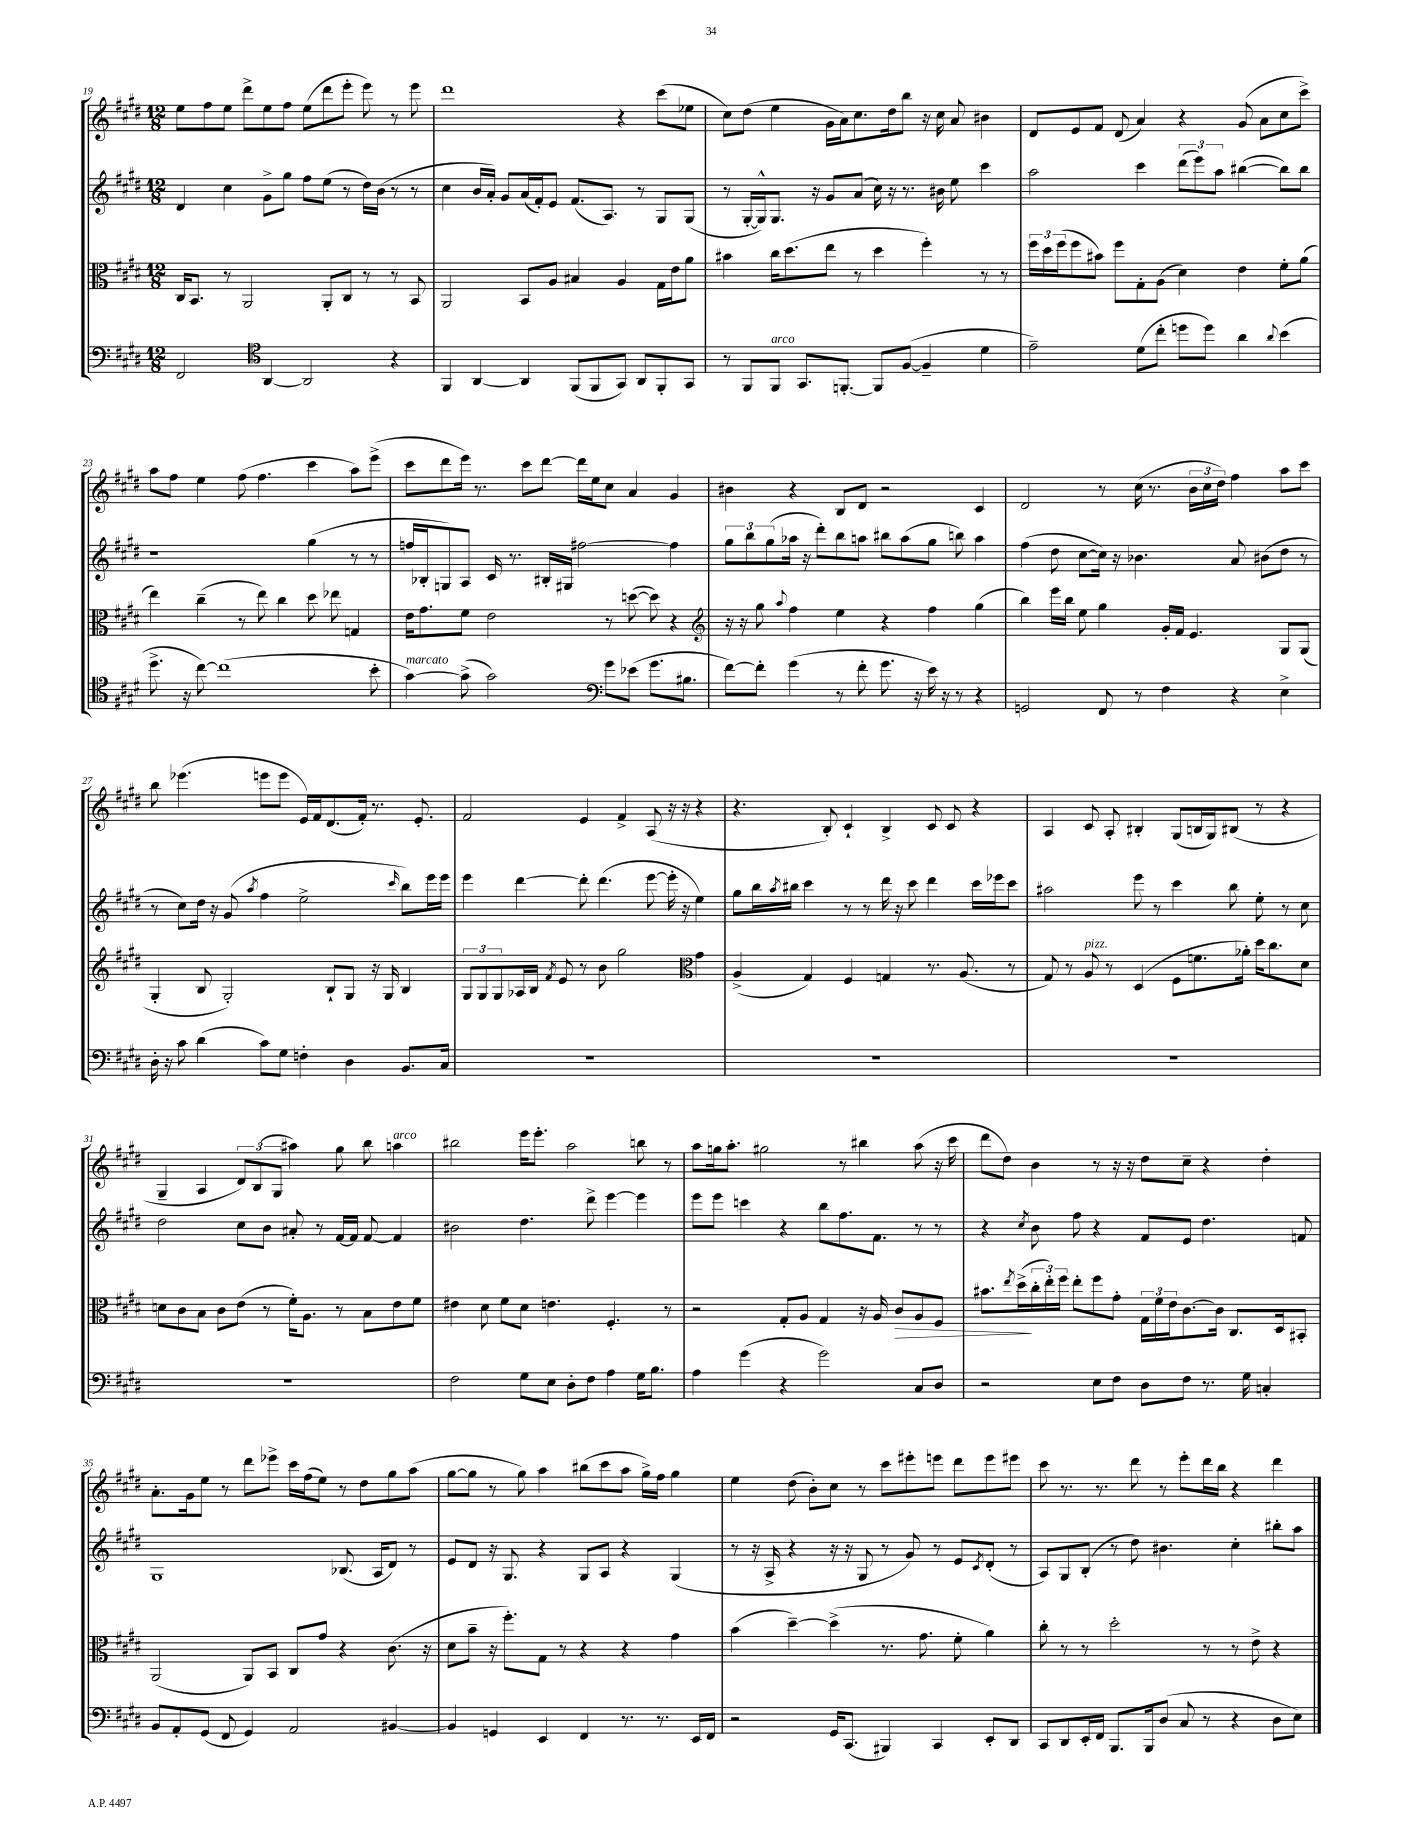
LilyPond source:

<<
\new StaffGroup <<
\new Staff = "s0" {
    \clef treble \key e \major \numericTimeSignature \time 12/8
    e''8 fis''8 e''8 dis'''8-> e''8 fis''8 e''8( dis'''8 e'''8-. e'''8) r8 e'''8 |
    dis'''1 r4 cis'''8( ees''8 |
    cis''8) dis''8( e''4 gis'16 a'16) cis''8. dis''16 b''8 r16 cis''16 a'8 bis'4 |
    dis'8 e'8 fis'8 dis'8( a'4) r4 gis'8( a'8 cis''8 cis'''8->) |
    a''8 fis''8 e''4 fis''8( fis''4. cis'''4 a''8) e'''8->( |
    cis'''8 dis'''8 e'''16) r8. cis'''8 dis'''8~ dis'''16 e''16 cis''8 a'4 gis'4 |
    bis'4 r4 b8 dis'8 r2 cis'4 |
    dis'2 r8 cis''16( r8. \tuplet 3/2 { b'16 cis''16 dis''16) } fis''4 a''8 cis'''8 |
    b''8 ees'''4.( e'''8 e'''8 e'16) fis'16 dis'8.( fis'16-.) r8. e'8.-. |
    fis'2 e'4 fis'4-> a8( r16 r16 r4 |
    r4. b8-.) cis'4-! b4-> cis'8 cis'8 r4 |
    a4 cis'8 a8-. bis4-. gis8( b16 gis16) bis8( r8 r4 |
    gis4-- a4 \tuplet 3/2 { dis'8) b8( gis8 } ais''4) gis''8 b''8 a''4^\markup { \italic "arco" } |
    bis''2 e'''16 e'''8.-. a''2 b''8 r8 |
    a''8 g''16 a''8.-. gis''2 r8 bis''4 a''8( r16 cis'''16 |
    dis'''8 dis''8) b'4 r8 r16 r16 dis''8 cis''8-- r4 dis''4-. |
    a'8.-. gis'16 e''8 r8 dis'''8 ees'''8-> cis'''16 fis''16( e''8) r8 dis''8 gis''8 a''8( |
    gis''8~ gis''8 r8 gis''8) a''4 bis''8( cis'''8 a''8 gis''16->) fis''16 gis''4 |
    e''4 dis''8( b'8-.) cis''8 r8 cis'''8 eis'''8-. e'''8 dis'''8 e'''8 eis'''8 |
    cis'''8 r8. r8. dis'''8 r8 e'''8-. dis'''16 b''16 r4 dis'''4 \bar "|." |
}
\new Staff = "s1" {
    \clef treble \key e \major \numericTimeSignature \time 12/8
    dis'4 cis''4 gis'8-> gis''8 fis''8 e''8( r8 dis''16) b'16( r8 r8 |
    cis''4 b'16 a'16-.) gis'8 a'16( fis'16-.) e'8 fis'8.( a8.) r8 gis8 gis8( |
    r8 gis16~-. gis16-^) gis8. r16 gis'8 a'8( cis''16) r16 r8. bis'16 e''8 cis'''4 |
    a''2 cis'''4 \tuplet 3/2 { dis'''8( e'''8) a''8 } bis''4~( bis''8) bis''8 |
    r1 gis''4( r8 r8 |
    f''16 bes16-. g8) a8 cis'16 r8. bis16-. gis16 fis''2~ fis''4 |
    \tuplet 3/2 { gis''8 b''8 gis''8( } aes''16 r16 dis'''8-.) b''8 a''8 bis''8 a''8( gis''8 b''8) a''4 |
    fis''4( dis''8 cis''8~ cis''16) r16 bes'4. a'8 bis'8( dis''8 r8 |
    r8 cis''8) dis''16 r16 gis'8( \acciaccatura { a''8 } fis''4 e''2-> \grace { cis'''16 } b''8) e'''16 e'''16 |
    e'''4 dis'''4~ dis'''8-. dis'''4.( e'''8~ e'''16-. r16 e''4) |
    gis''8 b''16 \acciaccatura { a''8 } bis''16 cis'''4 r8 r8 dis'''16 r16 cis'''8 dis'''4 cis'''16 ees'''16 cis'''8 |
    ais''2 e'''8 r8 cis'''4 b''8 e''8-. r8 cis''8 |
    dis''2 cis''8 b'8 ais'8-. r8 fis'16~ fis'16 fis'8~ fis'4 |
    bis'2 dis''4. dis'''8-> e'''4~ e'''4 |
    e'''8 e'''8 c'''4 r4 b''8 fis''8. fis'8. r8 r8 |
    r4 \acciaccatura { cis''8 } b'8 fis''8 r4 fis'8 e'8 dis''4. f'8 |
    gis1 bes8.( a16 dis'8) r8 |
    e'8 dis'8 r16 gis8. r4 gis8 a8 r4 gis4( |
    r8 r16 a16-> r4 r16 r16 gis8 r8 gis'8) r8 e'8 \acciaccatura { cis'8 } dis'8-.( r8 |
    a8) gis8 b8-.( r8 dis''8) bis'4. cis''4-. bis''8-. a''8 \bar "|." |
}
\new Staff = "s2" {
    \clef alto \key e \major \numericTimeSignature \time 12/8
    cis16 b,8. r8 a,2 a,8-. cis8 r8 r8 b,8 |
    a,2 b,8 a8 bis4 a4 gis16 e'16 a'8 |
    bis'4 cis''16 dis''8.( e''8 r8 dis''4 fis''4-.) r8 r8 |
    \tuplet 3/2 { fis''16 dis''16 fis''16( } fis''8 bis'8) fis''8 gis8-. a8( dis'4) e'4 fis'8-. a'8( |
    e''4) cis''4--( r8 e''8) cis''4 dis''8 ees''8 g4 |
    e'16 gis'8. fis'8 e'2 r8 d''8~( d''8) r4 |
    \clef treble r16 r16 gis''8 \appoggiatura { a''8 } fis''4 e''4 r4 fis''4 gis''4( |
    b''4) e'''16 b''16 e''8 gis''4 gis'16-. fis'16 e'4. gis8 gis8( |
    gis4-. b8 gis2-.) b8-! gis8 r16 gis16 b4 |
    \tuplet 3/2 { gis8 gis8 gis8 } aes16 b16 \acciaccatura { fis'8 } e'8 r8 b'8 gis''2 \clef alto gis'4 |
    a4->( gis4) fis4 g4 r8. a8.( r8 |
    gis8) r8 a8^\markup { \italic "pizz." } r8 dis4( fis8 f'8. aes'16-.) dis''16 cis''8. dis'8 |
    d'8 cis'8 b8 cis'8 e'8( r8 fis'16-.) a8. r8 b8 e'8 fis'8 |
    eis'4 dis'8 fis'8 dis'8 e'4. fis4.-. r8 |
    r2 gis8-. a8 gis4 r16 a16 cis'8\> a8 fis8 |
    bis'8. \acciaccatura { e''8 } dis''16->\!( \tuplet 3/2 { cis''16-. e''16-.) fis''16 } e''8-. fis''8 gis'8-. \tuplet 3/2 { gis16 fis'16 e'16 } cis'8.~ cis'16 cis8. dis16 bis,8-. |
    a,2( a,8) b,8 cis8 gis'8 r4 cis'8.( r16 |
    dis'8 b'8-- r16 fis''8.-.) gis8 r8 r4 r4 gis'4 |
    b'4( dis''4~--) dis''4->( r8. gis'8. fis'8-. a'4) |
    cis''8-. r8 r8 dis''2-. r8 r8 e'8-> r4 \bar "|." |
}
\new Staff = "s3" {
    \clef bass \key e \major \numericTimeSignature \time 12/8
    fis,2 \clef tenor a,4~ a,2 r4 |
    fis,4 a,4~ a,4 fis,8( fis,8 gis,8) a,8 fis,8-. gis,8 |
    r8 fis,8 fis,8^\markup { \italic "arco" } gis,8. f,8.~-. f,8 fis8~( fis4-- dis'4 |
    e'2--) dis'8( cis''8-. d''8 d''8) a'4 \appoggiatura { a'8 } b'4( |
    dis''8.-> r16 cis''8~) cis''1( b'8-. |
    gis'4~^\markup { \italic "marcato" }) gis'8->( gis'2) \clef bass gis'8 ees'8( gis'8. bis8. |
    fis'8~) fis'8-. gis'4( r8 fis'8-. gis'8. r16 e'16) r16 r8 r4 |
    g,2 fis,8 r8 fis4 r4 e4-> |
    dis16-. r16 cis'8 dis'4( cis'8) gis8 f4-. dis4 b,8. cis16 |
    R1. |
    R1. |
    R1. |
    R1. |
    fis2 gis8 e8 dis8-. fis8 a4 gis16 b8. |
    a4 gis'4( r4 gis'2) cis8 dis8 |
    r2 e8 fis8 dis8 fis8 r8. gis16 c4-. |
    b,8 a,8-. gis,8( fis,8 gis,4) a,2 bis,4~ |
    bis,4 g,4 e,4 fis,4 r8. r8. e,16 fis,16 |
    r2 gis,16 cis,8.( bis,,4) cis,4 e,8-. dis,8 |
    cis,8 dis,8 e,16-. fis,16 b,,8. b,,16 dis8( cis8 r8 r4 dis8 e8) \bar "|." |
}
>>
>>
\layout { \context { \Score currentBarNumber = #19 } }
